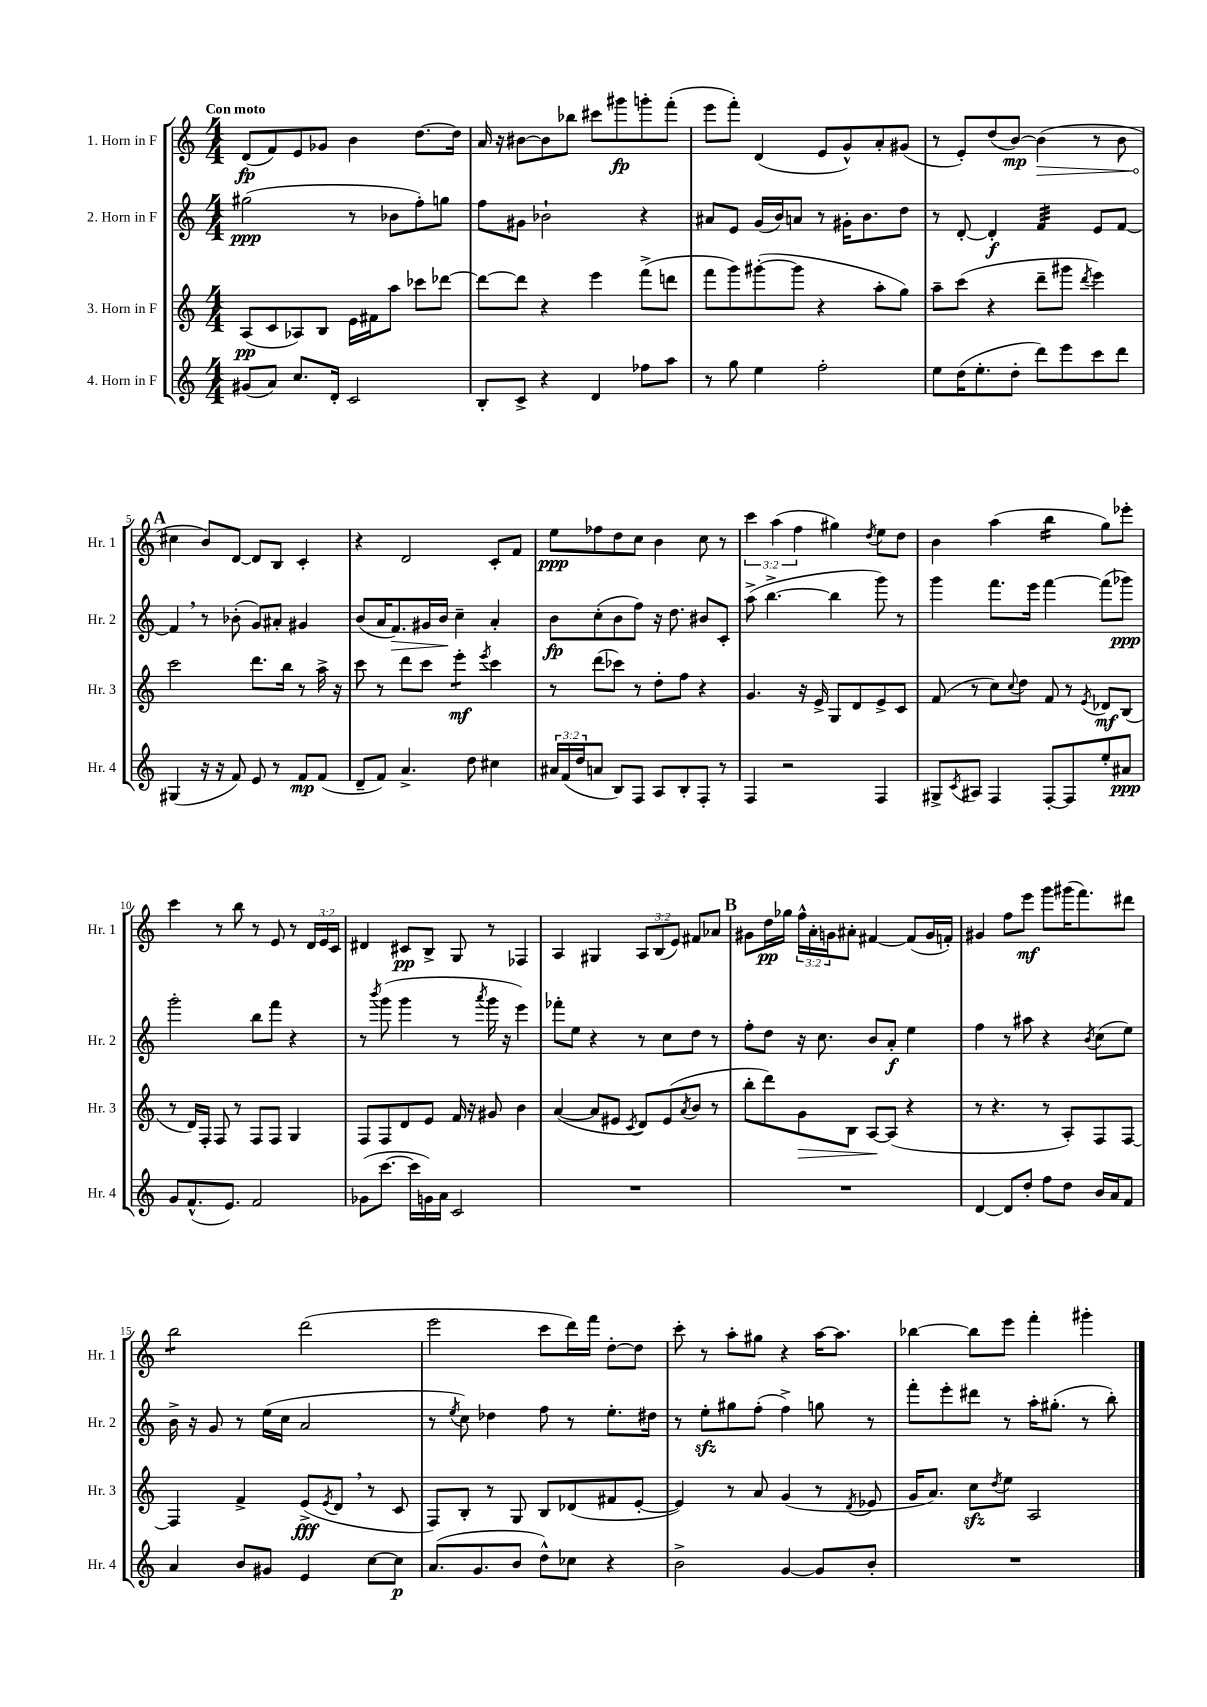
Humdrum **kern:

**kern	**kern	**kern	**kern
*staff4	*staff3	*staff2	*staff1
*clefG2	*clefG2	*clefG2	*clefG2
*k[]	*k[]	*k[]	*k[]
*M4/4	*M4/4	*M4/4	*M4/4
(8g#	(8A	(2gg#	(8d
8a)	8c	.	8f)
8.cc	8A-)	.	8e
.	8B	.	8g-
16d'	.	.	.
2c	16e	8r	4b
.	16f#	.	.
.	8aa	8b-	.
.	8ccc-	8ff')	[8.dd
.	[8ddd-	8gg	.
.	.	.	16dd]
=	=	=	=
8B'	8ddd-_	8ff	16a
.	.	.	16r
8c^	8ddd-]	8g#	[8b#
4r	4r	2b-`	8b#]
.	.	.	8bb-
4d	4eee	.	8ccc#
.	.	.	8ggg#
8ff-	(8fff^	4r	8ggg'
8aa	8ddd	.	(8fff'
=	=	=	=
8r	8fff	8a#	8eee
8gg	8ggg)	8e	8fff')
4ee	([8ggg#'	(16g	(4d
.	.	16b)	.
.	8ggg#]	8a	.
2ff'	4r	8r	8e
.	.	16g#'	8g^^)
.	.	8.b	.
.	8aa'	.	8a'
.	8gg)	8dd	(8g#
=	=	=	=
8ee	8aa~	8r	8r
(16dd	(8ccc	[8d'	8e')
8.ee'	.	.	.
.	4r	4d']	(8dd
8dd'	.	.	[8b)
8ddd)	8ddd~	4f	(4b]
8eee	8ggg#	.	.
.	8qddd	.	.
8ccc	4eee)	8e	8r
8ddd	.	[8f	8b
=	=	=	=
(4G#	2ccc	4f]	4cc#
16r	.	8r	8b)
16r	.	.	.
8f)	.	(8b-'	[8d
8e	8.ddd	8g)	8d]
8r	.	8a#'	8B
.	16bb	.	.
8f	8r	4g#	4c'
(8f	16aa^	.	.
.	16r	.	.
=	=	=	=
8d~	8ccc	(8b	4r
8f)	8r	16a	.
.	.	8.f)	.
4.a^	8ddd	.	2d
.	8ccc	16g#	.
.	.	16b	.
.	4eee'	4cc~	.
8dd	.	.	.
.	8qeee	.	.
4cc#	4ccc	4a'	8c'
.	.	.	8f
=	=	=	=
24a#	8r	8b	8ee
(24f	.	.	.
24dd	.	.	.
8a	(8ddd	(8cc'	8ff-
8B)	8ccc-)	8b	8dd
8F	8r	8ff)	8cc
8A	8dd'	16r	4b
.	.	8.dd	.
8B'	8ff	.	.
8F'	4r	8b#	8cc
8r	.	8c'	8r
=	=	=	=
4F	4.g	(8aa^	6ccc
.	.	[4.bb^	.
.	.	.	(6aa
2r	.	.	.
.	.	.	6ff
.	16r	.	.
.	16e^	.	.
.	8G	4bb]	4gg#)
.	8d	.	.
.	.	.	8qdd
4F	8e^	8ggg)	8ee
.	8c	8r	8dd
=	=	=	=
8G#^	(8f	4ggg	4b
8qc	.	.	.
8A#	8r	.	.
4F	8cc)	8.fff	(4aa
.	8qqcc	.	.
.	8dd	.	.
.	.	16eee	.
[8F'	8f	[4fff	4bb
8F]	8r	.	.
.	8qe	.	.
8ee'	8d-	(8fff]	8gg)
8a#	(8B	8ggg-)	8eee-'
=	=	=	=
8g	8r	2ggg'	4ccc
(8.f^^	16d)	.	.
.	16F'	.	.
.	8F	.	8r
8.e)	.	.	.
.	8r	.	8bb
2f	8F	8bb	8r
.	8F	8fff	8e
.	4G	4r	8r
.	.	.	24d
.	.	.	24e
.	.	.	24c
=	=	=	=
(8g-	8F	8r	4d#
.	.	8qbbb	.
[8.ccc	8F	(8ggg	.
.	8d	4ggg	8c#
16ccc]	.	.	.
16g)	8e	.	8B^
16a	.	.	.
2c	16f	8r	8G
.	16r	.	.
.	.	8qaaa	.
.	8g#	16ggg	8r
.	.	16r	.
.	4b	4eee)	4F-
=	=	=	=
1r	([4a	8fff-'	4A
.	.	8ee	.
.	8a]	4r	4G#
.	8e#	.	.
.	8qc	.	.
.	8d)	8r	12A
.	.	.	(12B
.	(8e#	8cc	.
.	.	.	12e)
.	8qa	.	.
.	8b	8dd	8f#
.	8r	8r	8a-
=	=	=	=
1r	8bb'	8ff'	8g#
.	8ddd)	8dd	16dd
.	.	.	16gg-
.	8g	16r	24ff^^
.	.	.	24a'
.	.	8.cc	.
.	.	.	24g
.	8B	.	8a#'
.	[8A	8b	[4f#
.	(8A]	8a'	.
.	4r	4ee	(8f#]
.	.	.	16g
.	.	.	16f')
=	=	=	=
[4d	8r	4ff	4g#
.	4.r	.	.
8d]	.	8r	8ff
8dd'	.	8aa#	8eee
8ff	8r	4r	8ggg
8dd	8A')	.	(16ggg#
.	.	.	8.fff)
.	.	8qb	.
16b	8F	(8cc	.
16a	.	.	.
8f	[8F	8ee)	8ddd#
=	=	=	=
4a	4F]	16b^	2bb
.	.	16r	.
.	.	8g	.
8b	4f^	8r	.
8g#	.	(16ee	.
.	.	16cc	.
4e	(8e^	2a	(2ddd
.	8qe	.	.
.	8d	.	.
[8cc	8r	.	.
8cc]	8c	.	.
=	=	=	=
(8.a	8F)	8r	2eee
.	.	8qee	.
.	8B'	8cc)	.
8.g	.	.	.
.	8r	4dd-	.
8b	8G	.	.
8dd^^)	8B	8ff	8ccc
8cc-	(8d-	8r	16ddd)
.	.	.	16fff
4r	8f#	8.ee'	[8dd'
.	[8e'	.	8dd]
.	.	16dd#	.
=	=	=	=
2b^	4e])	8r	8ccc'
.	.	8ee'	8r
.	8r	8gg#	8aa'
.	8a	(8ff'	8gg#
[4g	(4g	4ff^)	4r
8g]	8r	8gg	[16aa
.	.	.	8.aa]
.	8qd	.	.
8b'	8e-	8r	.
=	=	=	=
1r	16g	8fff'	[4bb-
.	8.a)	.	.
.	.	8eee'	.
.	8cc	8ddd#	8bb-]
.	8qdd	.	.
.	8ee	8r	8eee
.	2A	16aa'	4fff'
.	.	(8.gg#'	.
.	.	8r	4ggg#'
.	.	8bb')	.
==	==	==	==
*-	*-	*-	*-
